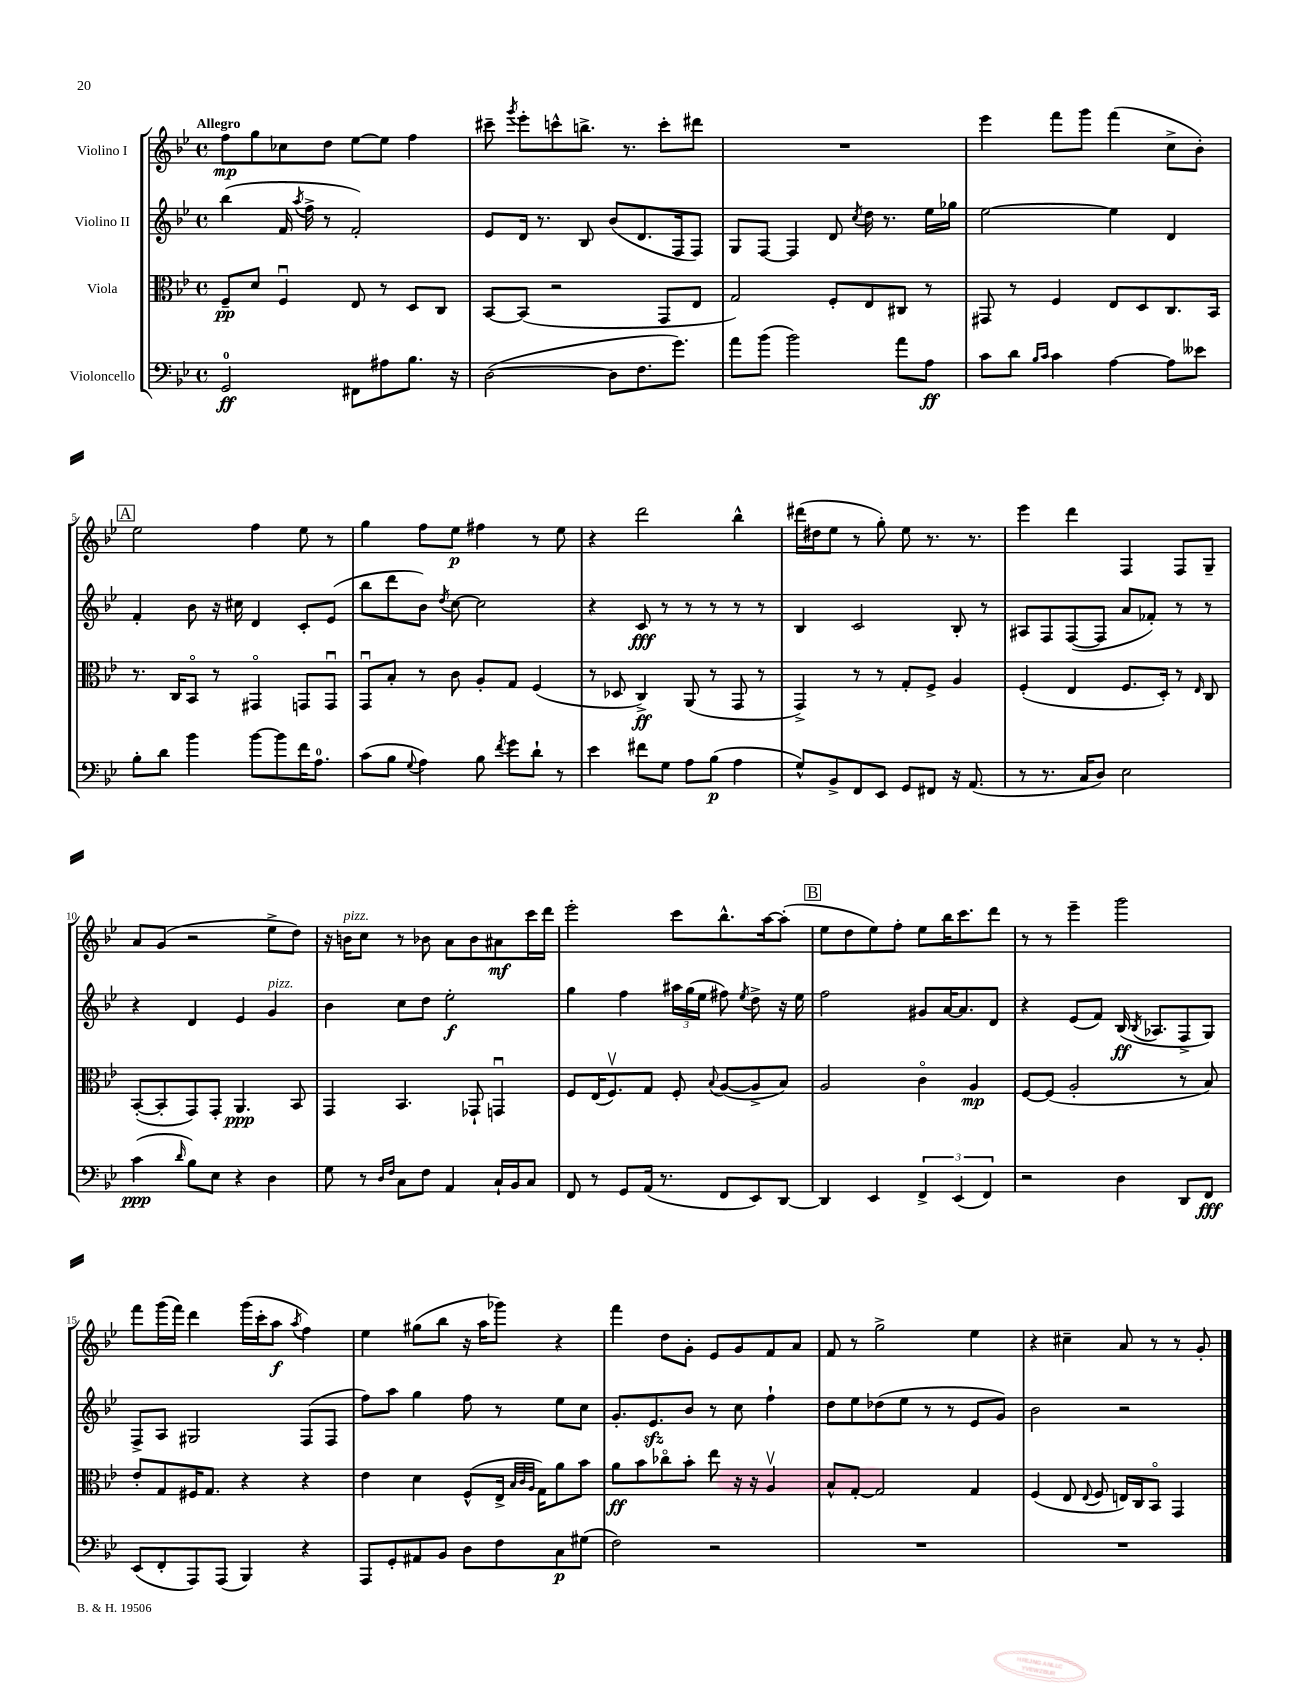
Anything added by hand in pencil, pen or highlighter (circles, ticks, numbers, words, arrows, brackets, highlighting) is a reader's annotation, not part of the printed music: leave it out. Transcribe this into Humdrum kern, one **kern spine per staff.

**kern	**dynam	**kern	**dynam	**kern	**dynam	**kern	**dynam
*part4	*part4	*part3	*part3	*part2	*part2	*part1	*part1
*staff4	*staff4	*staff3	*staff3	*staff2	*staff2	*staff1	*staff1
*I"Violoncello	*	*I"Viola	*	*I"Violino II	*	*I"Violino I	*
*clefF4	*	*clefC3	*	*clefG2	*	*clefG2	*
*k[b-e-]	*	*k[b-e-]	*	*k[b-e-]	*	*k[b-e-]	*
*M4/4	*	*M4/4	*	*M4/4	*	*M4/4	*
*met(c)	*	*met(c)	*	*met(c)	*	*met(c)	*
=1	=1	=1	=1	=1	=1	=1	=1
!	!	!	!	!	!	!LO:TX:a:B:t=Allegro	!
2GG/	ff	8F~/L	pp	(4bb-\	.	8ff\L	mp
.	.	8d/J	.	.	.	8gg\	.
.	.	4Fu/	.	16f/	.	8cc-X\	.
.	.	.	.	8qaa/	.	.	.
.	.	.	.	16ff^\	.	.	.
.	.	.	.	8r	.	8dd\J	.
8FF#X\L	.	8E-/	.	2f'/)	.	[8ee-\L	.
8A#X\	.	8r	.	.	.	8ee-\J]	.
8.B-\J	.	8D/L	.	.	.	4ff\	.
.	.	8C/J	.	.	.	.	.
16r	.	.	.	.	.	.	.
=2	=2	=2	=2	=2	=2	=2	=2
([2D\	.	[8BB-/L	.	8e-/L	.	8ccc#X~\	.
.	.	.	.	.	.	8qggg/	.
.	.	(8BB-/J]	.	16d/Jk	.	8eee-'\L	.
.	.	.	.	8.r	.	.	.
.	.	2r	.	.	.	8cccn^^\	.
.	.	.	.	8B-/	.	8.bbn^\J	.
8D\L]	.	.	.	(8b-/L	.	.	.
.	.	.	.	.	.	8.r	.
8.F\	.	.	.	8.d/	.	.	.
.	.	8GG/L	.	.	.	8ccc'\L	.
8.g\J)	.	.	.	16F/k	.	.	.
.	.	8E-/J	.	8F/J)	.	8ddd#X\J	.
=3	=3	=3	=3	=3	=3	=3	=3
8a\L	.	2G/)	.	8G/L	.	1r	.
(8b-\J	.	.	.	[8F/J	.	.	.
2b-\)	.	.	.	4F/]	.	.	.
.	.	8F'/L	.	8d/	.	.	.
.	.	.	.	8qcc/	.	.	.
.	.	8E-/	.	16dd\	.	.	.
.	.	.	.	8.r	.	.	.
8a\L	.	8C#X/J	.	.	.	.	.
8A\J	ff	8r	.	16ee-\LL	.	.	.
.	.	.	.	16gg-X\JJ	.	.	.
=4	=4	=4	=4	=4	=4	=4	=4
8c\L	.	8GG#X/	.	[2ee-\	.	4eee-\	.
8d\J	.	8r	.	.	.	.	.
16qqB-/LL	.	.	.	.	.	.	.
16qqc/JJ	.	.	.	.	.	.	.
4c\	.	4F/	.	.	.	8fff\L	.
.	.	.	.	.	.	8ggg\J	.
[4A\	.	8E-/L	.	4ee-\]	.	(4fff\	.
.	.	8D/	.	.	.	.	.
8A\L]	.	8.C/	.	4d/	.	8cc^\L	.
8e--X\J	.	.	.	.	.	8b-'\J)	.
.	.	16BB-/Jk	.	.	.	.	.
!!LO:LB:g=z
!!LO:REH:place=s1:t=A
=5	=5	=5	=5	=5	=5	=5	=5
8B-'\L	.	8.r	.	4f'/	.	2ee-\	.
8d\J	.	.	.	.	.	.	.
.	.	16C/KL	.	.	.	.	.
4b-\	.	8BB-/J	.	8b-\	.	.	.
.	.	8r	.	16r	.	.	.
.	.	.	.	16cc#X\	.	.	.
[8b-\L	.	4GG#X/	.	4d/	.	4ff\	.
8b-\]	.	.	.	.	.	.	.
16f\K	.	8GGn/L	.	8c'/L	.	8ee-\	.
8.A\J	.	.	.	.	.	.	.
.	.	8GGu/J	.	(8e-/J	.	8r	.
=6	=6	=6	=6	=6	=6	=6	=6
(8c\L	.	8GGu/L	.	8bb-\L	.	4gg\	.
8B-\J	.	8B-'/J	.	8ddd\	.	.	.
8qqG/	.	.	.	.	.	.	.
4A\)	.	8r	.	8b-\J)	.	8ff\L	.
.	.	.	.	8qdd/	.	.	.
.	.	8c\	.	[8cc\	.	8ee-\J	p
8B-\	.	8A'/L	.	2cc\]	.	4ff#X\	.
8qf/	.	.	.	.	.	.	.
8g\L	.	8G/J	.	.	.	.	.
8d`\J	.	(4F/	.	.	.	8r	.
8r	.	.	.	.	.	8ee-\	.
=7	=7	=7	=7	=7	=7	=7	=7
4e-\	.	8r	.	4r	.	4r	.
.	.	8D-X/	.	.	.	.	.
8f#X\L	.	4C^/)	ff	8c/	fff	2ddd\	.
8G\J	.	.	.	8r	.	.	.
8A\L	.	(8AA/	.	8r	.	.	.
(8B-\J	p	8r	.	8r	.	.	.
4A\	.	8GG/	.	8r	.	4bb-^^\	.
.	.	8r	.	8r	.	.	.
=8	=8	=8	=8	=8	=8	=8	=8
8G^^/L)	.	4GG^/)	.	4B-/	.	(16ddd#X\LL	.
.	.	.	.	.	.	16dd#X\J	.
8BB-^/	.	.	.	.	.	8ee-\J	.
8FF/	.	8r	.	2c/	.	8r	.
8EE-/J	.	8r	.	.	.	8gg'\)	.
8GG/L	.	8G'/L	.	.	.	8ee-\	.
8FF#X/J	.	8F^/J	.	.	.	8.r	.
16r	.	4A/	.	8B-'/	.	.	.
(8.AA/	.	.	.	.	.	8.r	.
.	.	.	.	8r	.	.	.
=9	=9	=9	=9	=9	=9	=9	=9
8r	.	(4F'/	.	8A#X/L	.	4eee-\	.
8.r	.	.	.	8F/	.	.	.
.	.	4E-/	.	([8F/	.	4ddd\	.
16C/KL	.	.	.	.	.	.	.
8D/J)	.	.	.	8F/J]	.	.	.
2E-\	.	8.F/L	.	8a/L	.	4F/	.
.	.	.	.	8f-X'/J)	.	.	.
.	.	16D'/Jk)	.	.	.	.	.
.	.	8r	.	8r	.	8F/L	.
.	.	16qqE-/	.	.	.	.	.
.	.	8C/	.	8r	.	8G~/J	.
!!LO:LB:g=z
=10	=10	=10	=10	=10	=10	=10	=10
(4c\	ppp	([8BB-'/L	.	4r	.	8a/L	.
.	.	8BB-'/]	.	.	.	(8g/J	.
16qqd/	.	.	.	.	.	.	.
8B-\L)	.	8GG/)	.	4d/	.	2r	.
8E-\J	.	8GG'/J	.	.	.	.	.
4r	.	4.AA/	ppp	4e-/	.	.	.
!	!	!	!	!LO:TX:a:i:t=pizz.	!	!	!
4D\	.	.	.	4g/	.	8ee-^\L	.
.	.	8BB-/	.	.	.	8dd\J)	.
=11	=11	=11	=11	=11	=11	=11	=11
8G\	.	4GG/	.	4b-\	.	16r	.
!	!	!	!	!	!	!LO:TX:a:i:t=pizz.	!
.	.	.	.	.	.	16bn\KL	.
8r	.	.	.	.	.	8cc\J	.
16qqD/LL	.	.	.	.	.	.	.
16qqF/JJ	.	.	.	.	.	.	.
8C\L	.	4.BB-/	.	8cc\L	.	8r	.
8F\J	.	.	.	8dd\J	.	8b-X\	.
4AA/	.	.	.	2ee-'\	f	8a\L	.
.	.	8GG-X`/	.	.	.	8b-\	.
16C`/LL	.	4GGnu/	.	.	.	8a#X\	mf
16BB-/J	.	.	.	.	.	.	.
8C/J	.	.	.	.	.	16ccc\L	.
.	.	.	.	.	.	16ddd\JJ	.
=12	=12	=12	=12	=12	=12	=12	=12
8FF/	.	8F/L	.	4gg\	.	2eee-'\	.
8r	.	(16E-/K	.	.	.	.	.
.	.	8.Fv/)	.	.	.	.	.
8GG/L	.	.	.	4ff\	.	.	.
(16AA/Jk	.	8G/J	.	.	.	.	.
8.r	.	.	.	.	.	.	.
.	.	8F'/	.	24aa#X\LL	.	8ccc\L	.
.	.	.	.	(24gg\	.	.	.
.	.	.	.	24ee-\JJ	.	.	.
.	.	8qqB-/	.	.	.	.	.
8FF/L	.	([8A/L	.	8ff#X\)	.	8.bb-^^\	.
.	.	.	.	8qee-/	.	.	.
8EE-/)	.	8A^/]	.	8dd^\	.	.	.
.	.	.	.	.	.	[16aa\k	.
[8DD/J	.	8B-/J)	.	16r	.	(8aa'\J]	.
.	.	.	.	16ee-\	.	.	.
!!LO:REH:place=s1:t=B
=13	=13	=13	=13	=13	=13	=13	=13
4DD/]	.	2A/	.	2ff\	.	8ee-\L	.
.	.	.	.	.	.	8dd\	.
4EE-/	.	.	.	.	.	8ee-\)	.
.	.	.	.	.	.	8ff'\J	.
6FF^/	.	4c\	.	8g#X/L	.	8ee-\L	.
.	.	.	.	[16a/K	.	16bb-\K	.
(6EE-/	.	.	.	.	.	.	.
.	.	.	.	8.a/]	.	8.ccc\	.
.	.	4A/	mp	.	.	.	.
6FF/)	.	.	.	.	.	.	.
.	.	.	.	8d/J	.	8ddd\J	.
=14	=14	=14	=14	=14	=14	=14	=14
2r	.	[8F/L	.	4r	.	8r	.
.	.	(8F/J]	.	.	.	8r	.
.	.	2A'/	.	(8e-/L	.	4eee-~\	.
.	.	.	.	8f/J)	.	.	.
4D\	.	.	.	(16B-/	ff	2ggg\	.
.	.	.	.	8qB-/	.	.	.
.	.	.	.	8.A-X/L	.	.	.
8DD/L	.	8r	.	8F^/	.	.	.
8FF/J	fff	8B-/)	.	8G/J)	.	.	.
!!LO:LB:g=z
=15	=15	=15	=15	=15	=15	=15	=15
(8EE-/L	.	8e-'/L	.	8F^/L	.	8fff\L	.
8FF'/	.	8G/	.	8A/J	.	(16ggg\L	.
.	.	.	.	.	.	16fff\JJ)	.
8AAA/)	.	16F#X/K	.	2G#X/	.	4ddd\	.
.	.	8.G/J	.	.	.	.	.
(8AAA/J	.	.	.	.	.	.	.
4BBB-/)	.	4r	.	.	.	(16ggg\LL	.
.	.	.	.	.	.	16ccc'\J	.
.	.	.	.	.	.	8aa\J	f
.	.	.	.	.	.	8qaa/	.
4r	.	4r	.	(8F/L	.	4ff\)	.
.	.	.	.	8F/J	.	.	.
=16	=16	=16	=16	=16	=16	=16	=16
8AAA/L	.	4e-\	.	8ff\L)	.	4ee-\	.
8GG'/	.	.	.	8aa\J	.	.	.
8AA#X/	.	4d\	.	4gg\	.	(8gg#X\L	.
8BB-/J	.	.	.	.	.	8bb-\J	.
8D\L	.	(8F^^/L	.	8ff\	.	16r	.
.	.	.	.	.	.	16aa\KL	.
8F\	.	16E-^/Jk	.	8r	.	8ggg-X\J)	.
.	.	32qqB-/LLL	.	.	.	.	.
.	.	32qqc/	.	.	.	.	.
.	.	32qqA/JJJ	.	.	.	.	.
.	.	16G\KL)	.	.	.	.	.
8C\	p	8a\	.	8ee-\L	.	4r	.
(8G#X\J	.	8b-\J	.	8cc\J	.	.	.
=17	=17	=17	=17	=17	=17	=17	=17
2F\)	.	8a\L	ff	8.g'/L	.	4fff\	.
.	.	8b-\	.	.	.	.	.
.	.	.	.	8.e-zz/	.	.	.
.	.	8cc-X\	.	.	.	8dd\L	.
.	.	8b-'\J	.	8b-/J	.	8g'\J	.
2r	.	8ee-\	.	8r	.	8e-/L	.
.	.	16r	.	8cc\	.	8g/	.
.	.	16r	.	.	.	.	.
.	.	4Av/	.	4ff`\	.	8f/	.
.	.	.	.	.	.	8a/J	.
=18	=18	=18	=18	=18	=18	=18	=18
1r	.	8B-^^/L	.	8dd\L	.	8f/	.
.	.	[8G'/J	.	8ee-\	.	8r	.
.	.	2G/]	.	(8dd-X\	.	2gg^\	.
.	.	.	.	8ee-\J	.	.	.
.	.	.	.	8r	.	.	.
.	.	.	.	8r	.	.	.
.	.	4G/	.	8e-/L	.	4ee-\	.
.	.	.	.	8g/J)	.	.	.
=19	=19	=19	=19	=19	=19	=19	=19
1r	.	(4F/	.	2b-\	.	4r	.
.	.	8E-/	.	.	.	4cc#X~\	.
.	.	8qqE-/	.	.	.	.	.
.	.	8F/	.	.	.	.	.
.	.	16En/LL)	.	2r	.	8a/	.
.	.	16C/J	.	.	.	.	.
.	.	8BB-/J	.	.	.	8r	.
.	.	4GG/	.	.	.	8r	.
.	.	.	.	.	.	8g'/	.
==	==	==	==	==	==	==	==
*-	*-	*-	*-	*-	*-	*-	*-
